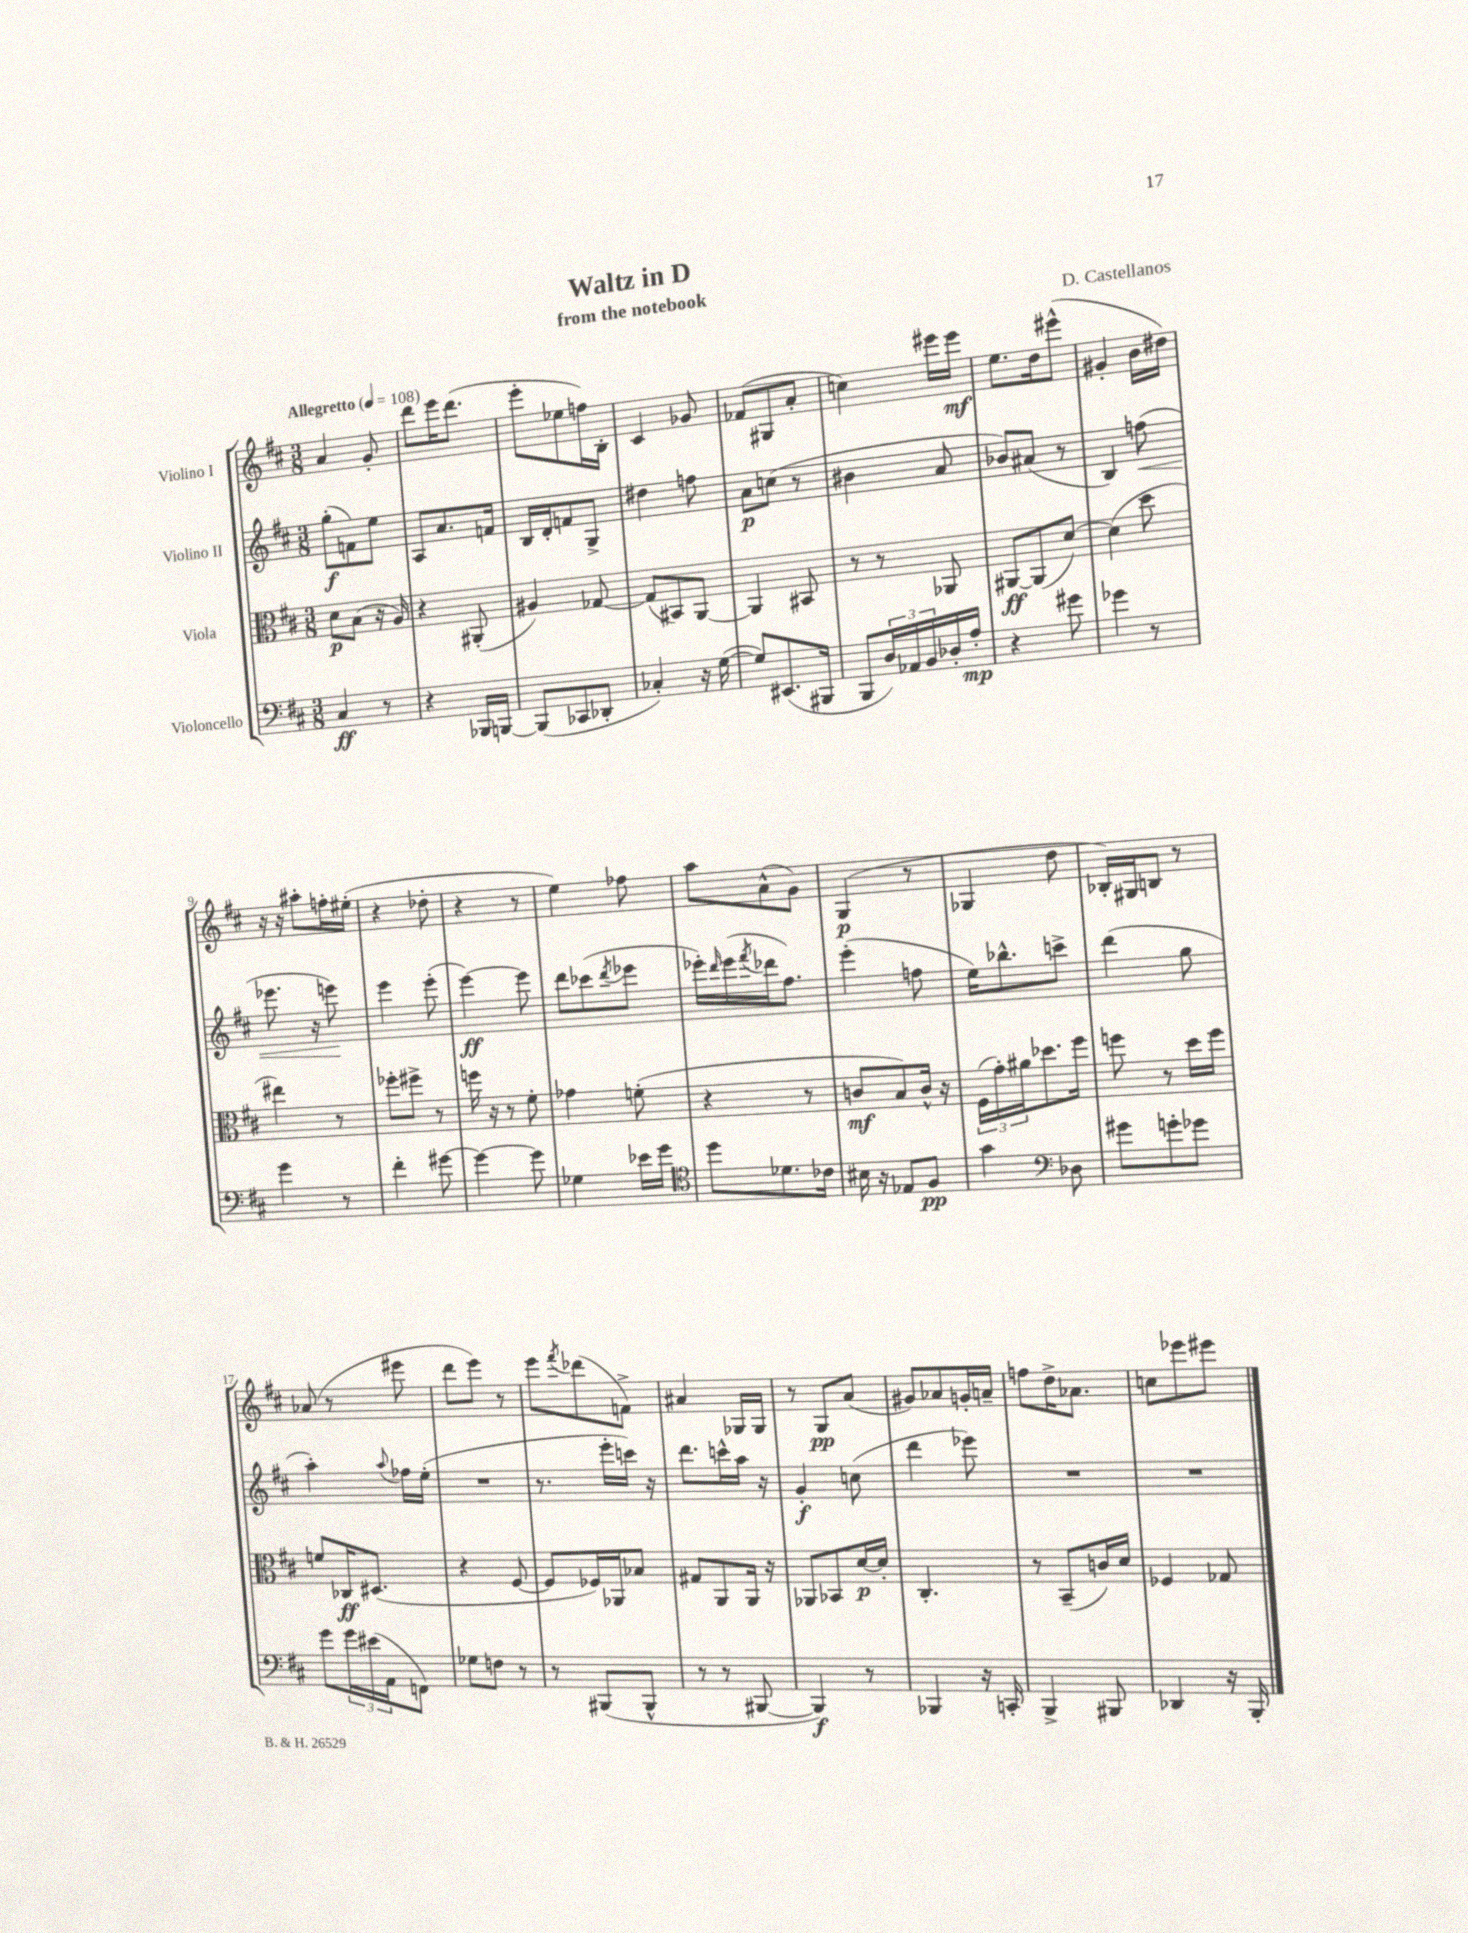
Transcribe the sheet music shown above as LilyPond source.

\header { title = "Waltz in D" composer = "D. Castellanos" subtitle = "from the notebook" }
<<
\new StaffGroup <<
\new Staff = "s0" \with { instrumentName = "Violino I" } {
    \clef treble \key d \major \numericTimeSignature \time 3/8 \tempo "Allegretto" 4 = 108
    a'4 g'8-. |
    d'''8 e'''16 d'''8.( |
    e'''8-. ees''8 f''16) b16-. |
    cis'4 ges'8 |
    fes'8( gis8 a'8-. |
    c''4) eis'''16 eis'''16\mf |
    e''8. d''16 eis'''8-^( |
    gis'4-. b'16 dis''16) |
    r16 r16 ais''8-. f''16-. eis''16-.( |
    r4 des''8-. |
    r4 r8 |
    e''4) fes''8 |
    a''8 a'8-^( g'8) |
    g4\p( r8 |
    ges4 d''8 |
    bes16-.) gis16 b8 r8 |
    aes'8( r8 eis'''8 |
    d'''8 e'''8) r8 |
    e'''8 \acciaccatura { fis'''8 } des'''8( f'8->) |
    ais'4 ges16 ges16 |
    r8 g8\pp a'8( |
    gis'8) aes'8 g'16-. a'16-- |
    f''8 d''16-> aes'8. |
    c''8 ees'''8 eis'''8 \bar "|." |
}
\new Staff = "s1" \with { instrumentName = "Violino II" } {
    \clef treble \key d \major \numericTimeSignature \time 3/8
    g''8-.\f( f'8) e''8 |
    a8 a'8. f'16 |
    b16 d'16-. f'8 g8-> |
    dis''4 f''8 |
    a'8\p c''8( r8 |
    bis'4 a'8 |
    bes'8) ais'8( r8 |
    b4) f''8\<( |
    ees'''8. r16 e'''8\!) |
    e'''4 e'''8-.( |
    e'''4~\ff) e'''8 |
    d'''8 ces'''8( \acciaccatura { d'''8 } ees'''8 |
    ees'''16-.) \grace { d'''16 } ees'''16( \acciaccatura { fis'''8 } des'''16 fis''8.) |
    e'''4-.( f''8 |
    e''16) bes''8.-^ c'''8-> |
    d'''4( g''8 |
    a''4-.) \appoggiatura { a''8 } fes''16 e''16-.( |
    R4. |
    r8. e'''16-. c'''16) r16 |
    d'''8. c'''16-^ a''16 r16 |
    g'4-.\f c''8( |
    d'''4 ees'''8) |
    R4. |
    R4. \bar "|." |
}
\new Staff = "s2" \with { instrumentName = "Viola" } {
    \clef alto \key d \major \numericTimeSignature \time 3/8
    d'8\p b8( r16 a16) |
    r4 ais,8-.( |
    ais4) ges8~ |
    ges8( bis,8) a,8~ |
    a,4 bis,8 |
    r8 r8 aes,8 |
    ais,8~\ff ais,8( d'8~) |
    d'4( d''8 |
    eis''4) r8 |
    fes''8-. fis''8-> r8 |
    f''16 r16 r8 fis'8-. |
    ges'4 f'8-.( |
    r4 r8 |
    c'8\mf b8) c'16-^ r16 |
    \tuplet 3/2 { fis16( g'16-.) ais'16 } des''8. fis''16 |
    f''8 r8 d''16 f''16 |
    f'8 ces16\ff dis8.( |
    r4 fis8~ |
    fis8 fes16) aes,16 bes8 |
    gis8 a,8 a,16 r16 |
    aes,8 bes,8 d'16~\p d'16-. |
    cis4.-. |
    r8 b,8--( c'16) d'16 |
    fes4 ges8 \bar "|." |
}
\new Staff = "s3" \with { instrumentName = "Violoncello" } {
    \clef bass \key d \major \numericTimeSignature \time 3/8
    cis4\ff r8 |
    r4 bes,,16 b,,16~ |
    b,,8( ces,8 des,8-. |
    ces4-.) r16 g16~( |
    g8) eis,8.( bis,,16 |
    b,,8 \tuplet 3/2 { d16) aes,16 b,16 } des16-. a16-.\mp |
    r4 gis'8 |
    ges'4 r8 |
    g'4 r8 |
    fis'4-. gis'8~ |
    gis'4~ gis'8 |
    ges4 ees'16 g'16 |
    \clef tenor d''8 des'8. ces'16 |
    bis16 r16 ees8 fis8\pp |
    g'4 \clef bass des8 |
    gis'8 g'8-. ges'8 |
    g'8 \tuplet 3/2 { g'16 eis'16( a,16 } f,8) |
    ges8 f8 r8 |
    r8 bis,,8( bis,,8-^ |
    r8 r8 bis,,8~ |
    bis,,4\f) r8 |
    bes,,4 r16 c,16-. |
    b,,4-> bis,,8 |
    des,4 r16 b,,16-. \bar "|." |
}
>>
>>
